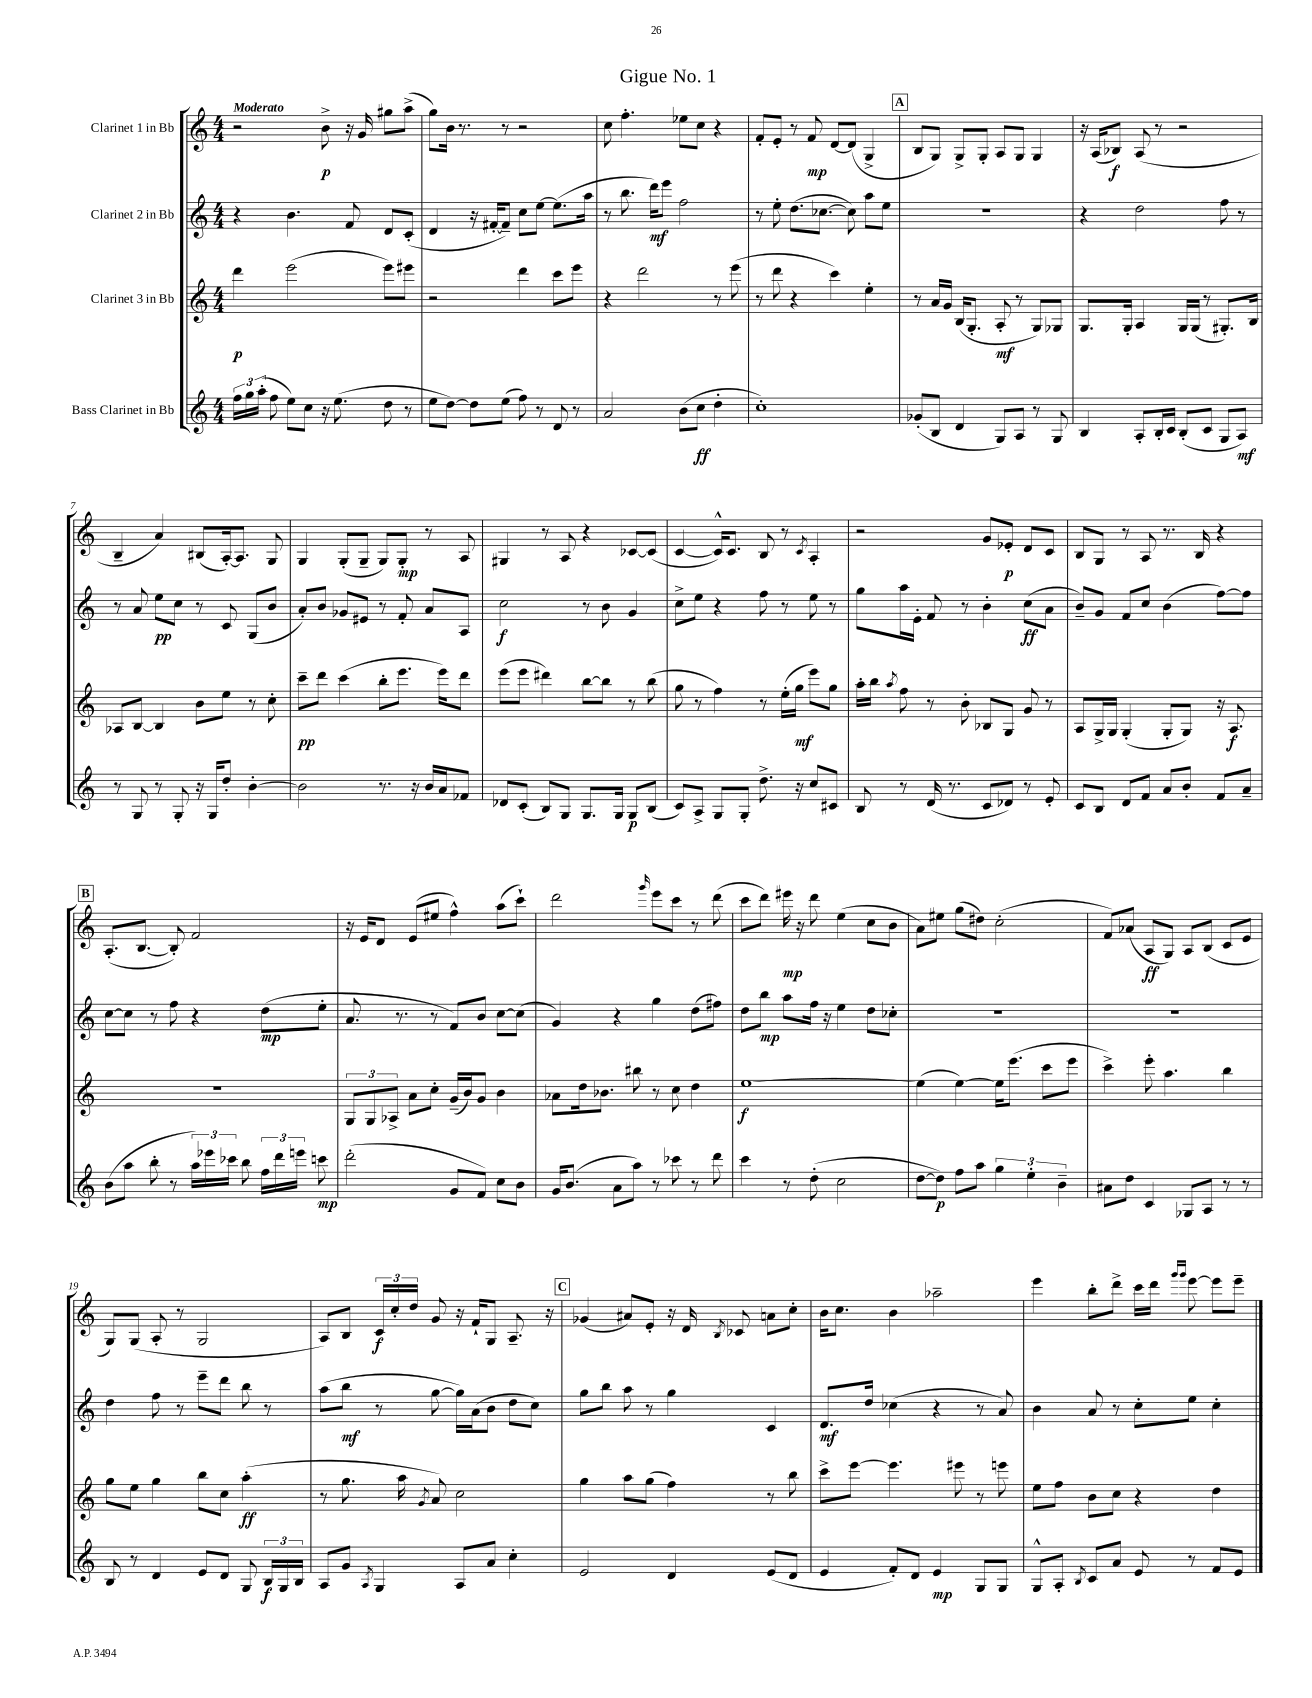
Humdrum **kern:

**kern	**dynam	**kern	**dynam	**kern	**dynam	**kern	**dynam
*part4	*part4	*part3	*part3	*part2	*part2	*part1	*part1
*staff4	*staff4	*staff3	*staff3	*staff2	*staff2	*staff1	*staff1
*I"Bass Clarinet in Bb	*	*I"Clarinet 3 in Bb	*	*I"Clarinet 2 in Bb	*	*I"Clarinet 1 in Bb	*
*clefG2	*	*clefG2	*	*clefG2	*	*clefG2	*
*k[]	*	*k[]	*	*k[]	*	*k[]	*
*M4/4	*	*M4/4	*	*M4/4	*	*M4/4	*
=1	=1	=1	=1	=1	=1	=1	=1
!	!	!	!	!	!	!LO:TX:a:B:t=Moderato	!
24ff\LL	.	4ddd\	p	4r	.	2r	.
24gg\	.	.	.	.	.	.	.
(24aa'\JJ	.	.	.	.	.	.	.
8ff\	.	.	.	.	.	.	.
8ee\L)	.	(2eee\	.	4.b\	.	.	.
8cc\J	.	.	.	.	.	.	.
16r	.	.	.	.	.	8b^\	p
(8.ee\	.	.	.	.	.	.	.
.	.	.	.	8f/	.	16r	.
.	.	.	.	.	.	16g/	.
8dd\	.	8eee\L)	.	8d/L	.	8gg#X\L	.
8r	.	8eee#X\J	.	(8c'/J	.	(8aa^\J	.
=2	=2	=2	=2	=2	=2	=2	=2
8ee\L	.	2r	.	4d/	.	8gg\L)	.
[8dd\J)	.	.	.	.	.	16b\Jk	.
.	.	.	.	.	.	8.r	.
8dd\L]	.	.	.	16r	.	.	.
.	.	.	.	[16f#X'/KL	.	.	.
(8ee\J	.	.	.	8f#~/J])	.	8r	.
8ff\)	.	4ddd\	.	8cc\L	.	2r	.
8r	.	.	.	[8ee\J	.	.	.
8d/	.	8ccc\L	.	(8.ee\L]	.	.	.
8r	.	8eee\J	.	.	.	.	.
.	.	.	.	16aa\Jk	.	.	.
=3	=3	=3	=3	=3	=3	=3	=3
2a/	.	4r	.	8r	.	8cc\	.
.	.	.	.	8.bb\	.	4.ff'\	.
.	.	2ddd\	.	.	.	.	.
.	.	.	.	16ddd\KL)	mf	.	.
.	.	.	.	8eee\J	.	.	.
(8b\L	.	.	.	2ff\	.	8ee-X\L	.
8cc\J	ff	.	.	.	.	8cc\J	.
4dd'\	.	8r	.	.	.	4r	.
.	.	(8eee\	.	.	.	.	.
=4	=4	=4	=4	=4	=4	=4	=4
1cc')	.	8r	.	8r	.	8f'/L	.
.	.	8ddd\	.	8ee'\	.	8e'/J	.
.	.	4r	.	(8.dd\L	.	8r	.
.	.	.	.	.	.	8f/	mp
.	.	.	.	[8.cc-X\J	.	.	.
.	.	4ccc\)	.	.	.	[8d/L	.
.	.	.	.	8cc-\])	.	(8d/J]	.
.	.	4ee'\	.	8aa\L	.	4G^/	.
.	.	.	.	8ee\J	.	.	.
!!LO:REH:place=s1:t=A
=5	=5	=5	=5	=5	=5	=5	=5
(8g-X'/L	.	8r	.	1r	.	8B/L	.
8B/J	.	16a/LL	.	.	.	8G/J)	.
.	.	16g/JJ	.	.	.	.	.
4d/	.	(16B/KL	.	.	.	8G^/L	.
.	.	8.G'/J	.	.	.	.	.
.	.	.	.	.	.	8G'/J	.
8G/L)	.	8A'/	mf	.	.	8A/L	.
8A/J	.	8r	.	.	.	8G/J	.
8r	.	8G/L)	.	.	.	4G/	.
8G/	.	8G-X/J	.	.	.	.	.
=6	=6	=6	=6	=6	=6	=6	=6
4B/	.	8.G/L	.	4r	.	16r	.
.	.	.	.	.	.	(16A/KL	.
.	.	.	.	.	.	8B-X/J)	f
.	.	16G'/Jk	.	.	.	.	.
8A'/L	.	4A/	.	2dd\	.	(8A/	.
16B'/L	.	.	.	.	.	8r	.
16c/JJ	.	.	.	.	.	.	.
(8B'/L	.	16G/LL	.	.	.	2r	.
.	.	(16G/JJ	.	.	.	.	.
8c/J	.	8r	.	.	.	.	.
8G/L	.	8.G#X'/L)	.	8ff\	.	.	.
8A/J)	mf	.	.	8r	.	.	.
.	.	16B/Jk	.	.	.	.	.
!!LO:LB:g=z
=7	=7	=7	=7	=7	=7	=7	=7
8r	.	8A-X/L	.	8r	.	4B~/	.
8G/	.	[8B/J	.	8a/	.	.	.
8r	.	4B/]	.	8ee\L	pp	4a/)	.
8G'/	.	.	.	8cc\J	.	.	.
16r	.	8b\L	.	8r	.	(8B#X/L	.
16G/KL	.	.	.	.	.	.	.
8dd'/J	.	8ee\J	.	8c/	.	[16A'/k)	.
.	.	.	.	.	.	8.A/J]	.
[4b'\	.	8r	.	(8G/L	.	.	.
.	.	8cc'\	.	8b/J	.	8G/	.
=8	=8	=8	=8	=8	=8	=8	=8
2b\]	.	8ccc~\L	pp	8a'/L)	.	4G/	.
.	.	8ddd\J	.	8b/J	.	.	.
.	.	(4ccc\	.	8g-X/L	.	(8G'/L	.
.	.	.	.	8e#X/J	.	8G~/J	.
8.r	.	8bb'\L	.	8r	.	8G/L)	.
.	.	8.eee\J	.	8f'/	.	8G'/J	mp
16r	.	.	.	.	.	.	.
16b/LL	.	.	.	8a/L	.	8r	.
16a/J	.	16eee\KL)	.	.	.	.	.
8f-X/J	.	8ddd\J	.	8A/J	.	8A/	.
=9	=9	=9	=9	=9	=9	=9	=9
8d-X/L	.	(8eee\L	.	2cc\	f	4G#X/	.
(8c'/J	.	8eee\J	.	.	.	.	.
8B/L)	.	4ddd#X\)	.	.	.	8r	.
8G/J	.	.	.	.	.	8A/	.
8.G/L	.	[8bb\L	.	8r	.	4r	.
.	.	8bb\J]	.	8b\	.	.	.
16G/Jk	.	.	.	.	.	.	.
8G/L	p	8r	.	4g/	.	[8c-X/L	.
(8B/J	.	(8bb\	.	.	.	(8c-/J]	.
=10	=10	=10	=10	=10	=10	=10	=10
8c/L)	.	8gg\	.	8cc^\L	.	[4c/	.
8A^/J	.	8r	.	8ee\J	.	.	.
8G/L	.	4ff\)	.	4r	.	16c^^/KL])	.
.	.	.	.	.	.	8.c/J	.
8G'/J	.	.	.	.	.	.	.
8.dd^\	.	8r	.	8ff\	.	8B/	.
.	.	(16ee'\LL	.	8r	.	8r	.
16r	.	16gg\JJ	mf	.	.	.	.
.	.	.	.	.	.	8qc/	.
8cc/L	.	8eee\L)	.	8ee\	.	4A'/	.
8c#X/J	.	8gg\J	.	8r	.	.	.
=11	=11	=11	=11	=11	=11	=11	=11
8B/	.	16aa'\LL	.	8gg\L	.	2r	.
.	.	16bb\JJ	.	.	.	.	.
.	.	8qaa/	.	.	.	.	.
8r	.	8ff\	.	16aa\L	.	.	.
.	.	.	.	16e'\JJ	.	.	.
(16d/	.	8r	.	8f/	.	.	.
8.r	.	.	.	.	.	.	.
.	.	8b'\	.	8r	.	.	.
8c/L	.	8B-X/L	.	4b'\	.	8g/L	.
8d-X/J)	.	8G/J	.	.	.	8e-X'/J	p
8r	.	8g/	.	(8cc\L	ff	8d/L	.
8e'/	.	8r	.	8a\J	.	8c/J	.
=12	=12	=12	=12	=12	=12	=12	=12
8c/L	.	8A/L	.	8b~/L)	.	8B/L	.
8B/J	.	16G^/L	.	8g/J	.	8G/J	.
.	.	16G/JJ	.	.	.	.	.
8d/L	.	(4G'/	.	8f/L	.	8r	.
8f/J	.	.	.	8cc/J	.	8A/	.
8a/L	.	8G'/L	.	(4b\	.	8.r	.
8b'/J	.	8G/J)	.	.	.	.	.
.	.	.	.	.	.	16B/	.
8f/L	.	16r	.	[8ff\L)	.	4r	.
.	.	8.A/	f	.	.	.	.
8a~/J	.	.	.	8ff\J]	.	.	.
!!LO:LB:g=z
!!LO:REH:place=s1:t=B
=13	=13	=13	=13	=13	=13	=13	=13
(8b\L	.	1r	.	[8cc\L	.	(8.A'/L	.
8aa\J	.	.	.	8cc\J]	.	.	.
.	.	.	.	.	.	[8.B/J	.
8bb'\	.	.	.	8r	.	.	.
8r	.	.	.	8ff\	.	8B'/])	.
24aa\LL)	.	.	.	4r	.	2f/	.
24eee-X\	.	.	.	.	.	.	.
24ccc-X\JJ	.	.	.	.	.	.	.
8bb\	.	.	.	.	.	.	.
24ff\LL	.	.	.	(8dd\L	mp	.	.
24ddd\	.	.	.	.	.	.	.
24eeen\JJ	.	.	.	.	.	.	.
8cccn\	mp	.	.	8ee'\J	.	.	.
=14	=14	=14	=14	=14	=14	=14	=14
(2ddd'\	.	12G/L	.	8.a/	.	16r	.
.	.	.	.	.	.	16e/KL	.
.	.	12G/	.	.	.	.	.
.	.	.	.	.	.	8d/J	.
.	.	12A-X^/J	.	.	.	.	.
.	.	.	.	8.r	.	.	.
.	.	8a\L	.	.	.	(8e/L	.
.	.	8cc'\J	.	8r	.	8ee#X/J	.
8g/L	.	(16g~/LL	.	8f/L)	.	4ff^^\)	.
.	.	16b/J)	.	.	.	.	.
8f/J)	.	8g/J	.	8b/J	.	.	.
8cc\L	.	4b\	.	[8cc\L	.	(8aa\L	.
8b\J	.	.	.	(8cc\J]	.	8ccc`\J)	.
=15	=15	=15	=15	=15	=15	=15	=15
16g/KL	.	8a-X\L	.	4g/)	.	2ddd\	.
(8.b/J	.	.	.	.	.	.	.
.	.	16dd\k	.	.	.	.	.
.	.	8.b-X\J	.	.	.	.	.
8a\L	.	.	.	4r	.	.	.
8aa\J)	.	8bb#X\	.	.	.	.	.
.	.	.	.	.	.	16qqggg/	.
8r	.	8r	.	4gg\	.	8eee\L	.
8ccc-X\	.	8cc\	.	.	.	8ccc\J	.
8r	.	4dd\	.	(8dd\L	.	8r	.
8ddd\	.	.	.	8ff#X\J)	.	(8ddd\	.
=16	=16	=16	=16	=16	=16	=16	=16
4ccc\	.	[1ee	f	8dd\L	.	8ccc\L	.
.	.	.	.	8bb\J	mp	8ddd\J)	.
8r	.	.	.	8aa\L	.	16eee#X\	mp
.	.	.	.	.	.	16r	.
(8dd'\	.	.	.	16ff\Jk	.	8ddd\	.
.	.	.	.	16r	.	.	.
2cc\	.	.	.	4ee\	.	(4ee\	.
.	.	.	.	8dd\L	.	8cc\L	.
.	.	.	.	8cc-X'\J	.	8b\J	.
=17	=17	=17	=17	=17	=17	=17	=17
[8dd\L	.	(4ee\]	.	1r	.	8a\L)	.
8dd\J])	p	.	.	.	.	8ee#X\J	.
8ff\L	.	[4ee\)	.	.	.	(8gg\L	.
8aa\J	.	.	.	.	.	8dd#X\J)	.
6gg\	.	16ee\KL]	.	.	.	(2cc'\	.
.	.	(8.eee\J	.	.	.	.	.
6ee'\	.	.	.	.	.	.	.
.	.	8ccc\L	.	.	.	.	.
6b~\	.	.	.	.	.	.	.
.	.	8eee\J	.	.	.	.	.
=18	=18	=18	=18	=18	=18	=18	=18
8a#X\L	.	4ccc^\)	.	1r	.	8f/L)	.
8dd\J	.	.	.	.	.	(8a-X/J	.
4c/	.	8eee'\	.	.	.	8A/L	ff
.	.	4.aa\	.	.	.	8G/J)	.
8G-X/L	.	.	.	.	.	8A/L	.
8A/J	.	.	.	.	.	(8B/J	.
8r	.	4bb\	.	.	.	8c/L	.
8r	.	.	.	.	.	8e/J	.
!!LO:LB:g=z
=19	=19	=19	=19	=19	=19	=19	=19
8B/	.	8gg\L	.	4dd\	.	8G/L)	.
8r	.	8ee\J	.	.	.	(8G/J	.
4d/	.	4gg\	.	8ff\	.	8A'/	.
.	.	.	.	8r	.	8r	.
8e/L	.	8bb\L	.	8eee~\L	.	2G/	.
8d/J	.	8cc\J	.	8ddd\J	.	.	.
8G/	.	(4aa'\	ff	8bb\	.	.	.
24B/LL	f	.	.	8r	.	.	.
24G/	.	.	.	.	.	.	.
24B/JJ	.	.	.	.	.	.	.
=20	=20	=20	=20	=20	=20	=20	=20
8A/L	.	8r	.	(8aa\L	.	8A/L)	.
8g/J	.	8.gg\	.	8bb\J	mf	8B/J	.
8qA/	.	.	.	.	.	.	.
4G/	.	.	.	8r	.	24c/LL	f
.	.	.	.	.	.	24cc'/	.
.	.	16aa\	.	.	.	.	.
.	.	.	.	.	.	24dd/JJ	.
.	.	8qg/	.	.	.	.	.
.	.	8a/)	.	[8gg\	.	8g/	.
8A/L	.	2cc\	.	16gg\LL])	.	16r	.
.	.	.	.	(16a\J	.	16f`/KL	.
8a/J	.	.	.	8b\J	.	8G/J	.
4cc'\	.	.	.	8dd\L	.	8.A~/	.
.	.	.	.	8cc\J)	.	.	.
.	.	.	.	.	.	16r	.
!!LO:REH:place=s1:t=C
=21	=21	=21	=21	=21	=21	=21	=21
2e/	.	4gg\	.	8gg\L	.	(4g-X/	.
.	.	.	.	8bb\J	.	.	.
.	.	8aa\L	.	8aa\	.	8a#X/L)	.
.	.	(8gg\J	.	8r	.	8e'/J	.
4d/	.	4ff\)	.	4gg\	.	16r	.
.	.	.	.	.	.	16d/	.
.	.	.	.	.	.	8qB/	.
.	.	.	.	.	.	8c-X/	.
(8e/L	.	8r	.	4c/	.	8an\L	.
8d/J	.	8bb\	.	.	.	8cc'\J	.
=22	=22	=22	=22	=22	=22	=22	=22
4e/	.	8ccc^\L	.	8.d/L	mf	16b\KL	.
.	.	.	.	.	.	8.cc\J	.
.	.	[8eee\J	.	.	.	.	.
.	.	.	.	16dd/Jk	.	.	.
8f'/L)	.	4.eee\]	.	(4cc-X\	.	4b\	.
8d/J	.	.	.	.	.	.	.
4e/	mp	.	.	4r	.	2aa-X~\	.
.	.	8eee#X\	.	.	.	.	.
8G/L	.	8r	.	8r	.	.	.
8G/J	.	8eeen\	.	8a/)	.	.	.
=23	=23	=23	=23	=23	=23	=23	=23
8G^^/L	.	8ee\L	.	4b\	.	4eee\	.
8A'/J	.	8ff\J	.	.	.	.	.
8qB/	.	.	.	.	.	.	.
8c/L	.	8b\L	.	8a/	.	8bb'\L	.
8a/J	.	8cc\J	.	8r	.	8ddd^\J	.
8e/	.	4r	.	8cc'\L	.	16ccc\LL	.
.	.	.	.	.	.	16ddd\JJ	.
.	.	.	.	.	.	16qqggg/LL	.
.	.	.	.	.	.	16qqggg/JJ	.
8r	.	.	.	8ee\J	.	[8eee\	.
8f/L	.	4dd\	.	4cc'\	.	8eee\L]	.
8e/J	.	.	.	.	.	8eee~\J	.
==	==	==	==	==	==	==	==
*-	*-	*-	*-	*-	*-	*-	*-
